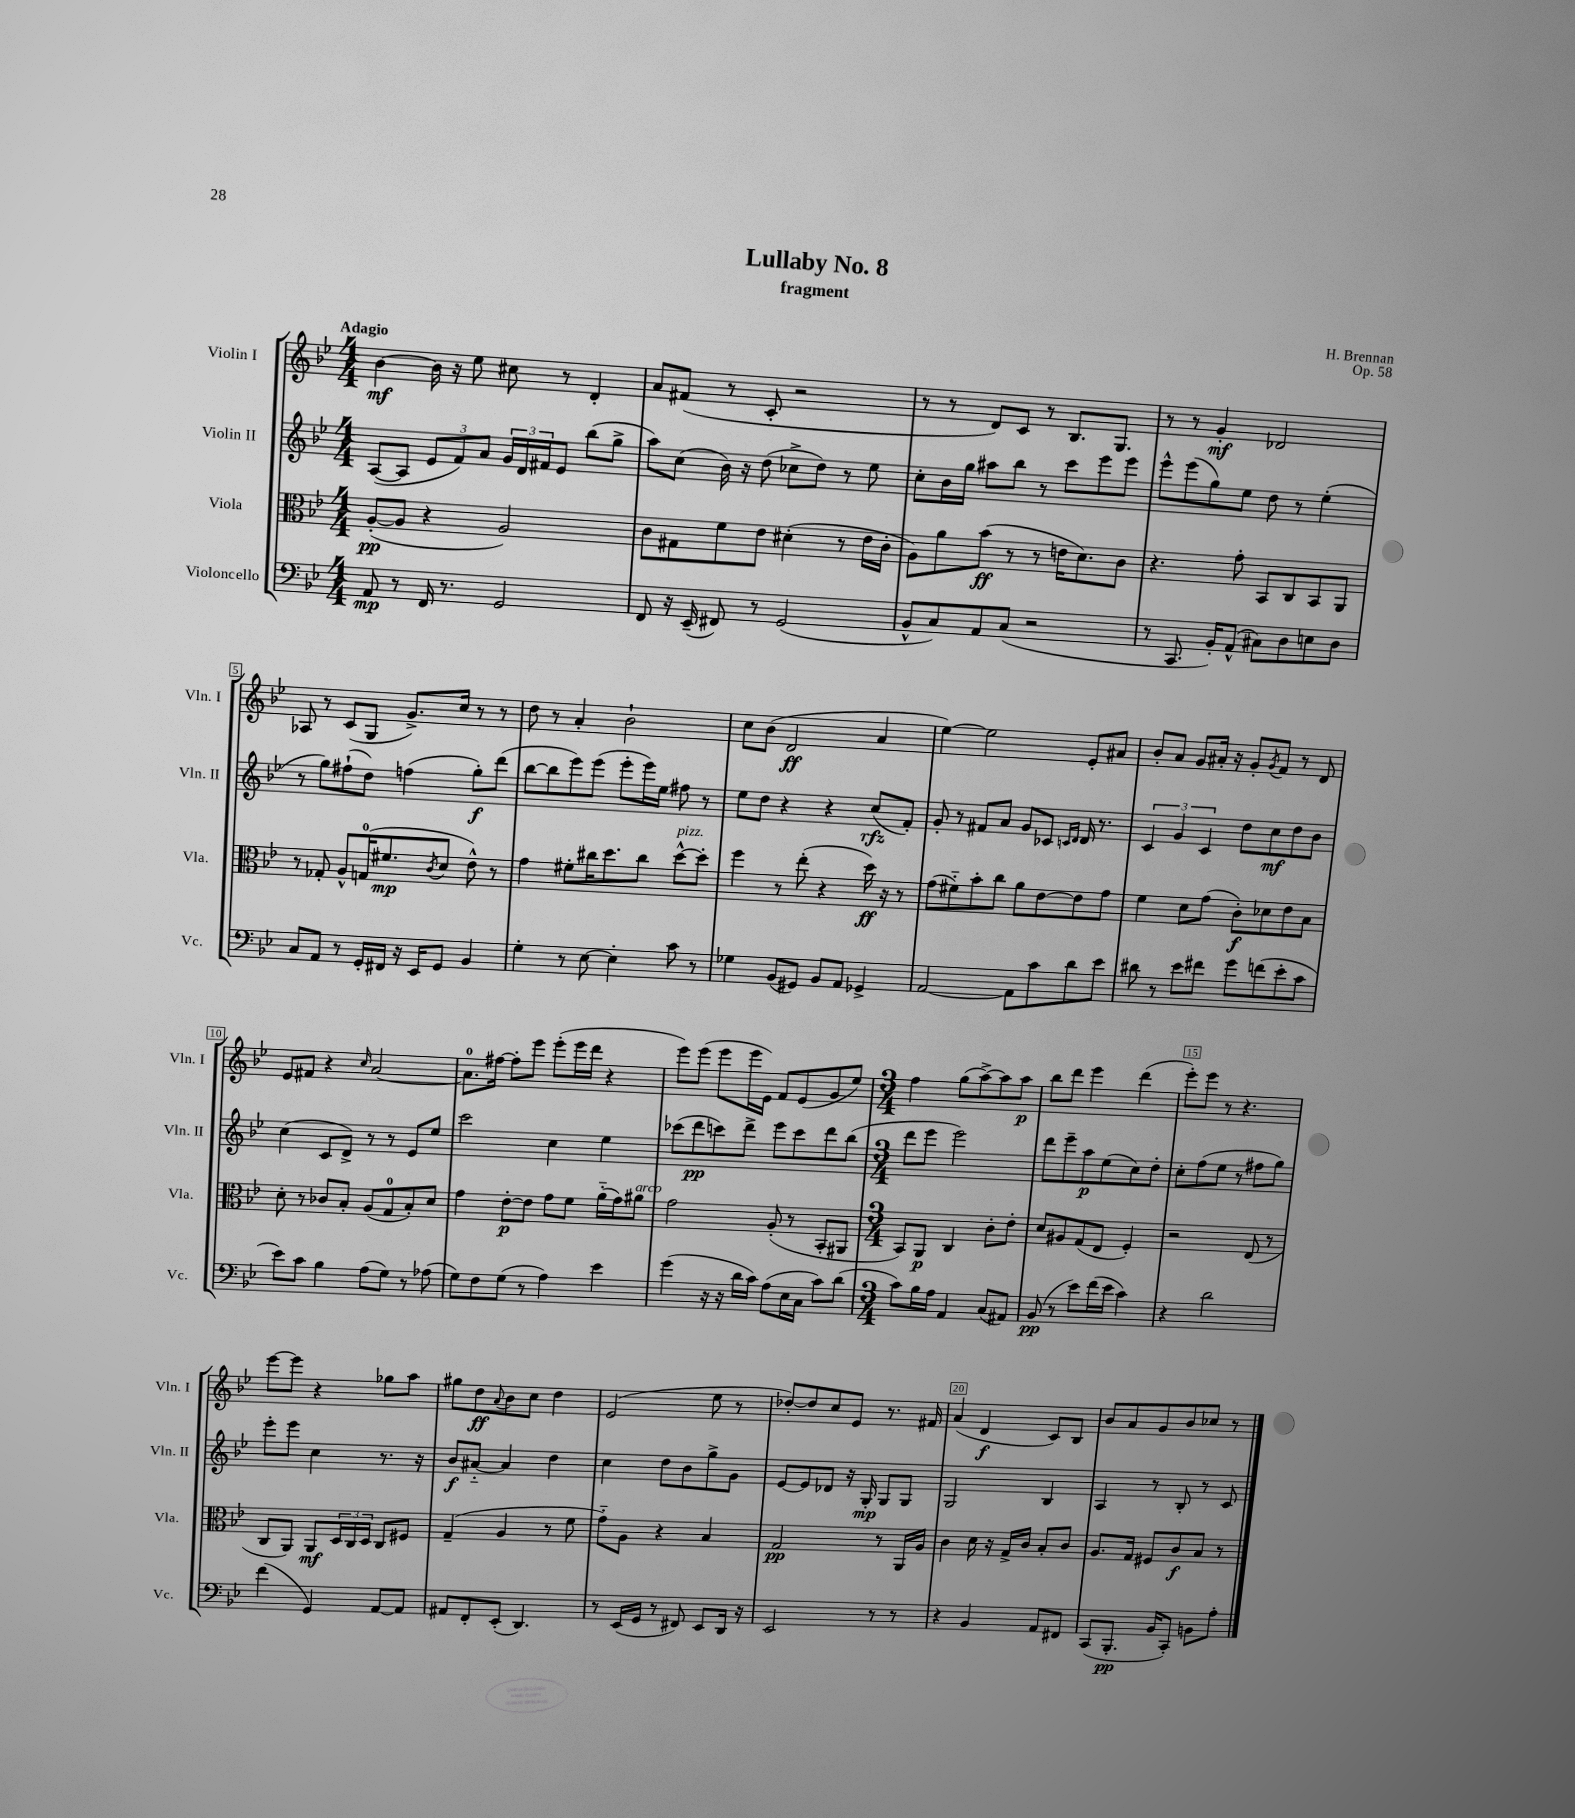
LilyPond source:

\header { title = "Lullaby No. 8" composer = "H. Brennan" subtitle = "fragment" opus = "Op. 58" }
<<
\new StaffGroup <<
\new Staff = "s0" \with { instrumentName = "Violin I" shortInstrumentName = "Vln. I" } {
    \clef treble \key bes \major \numericTimeSignature \time 4/4 \tempo "Adagio"
    bes'4~\mf bes'16 r16 ees''8 cis''8 r8 d'4-. |
    a'8 fis'8( r8 c'8-. r2 |
    r8 r8 d'8) c'8 r8 bes8. g8. |
    r8 r8 g'4-.\mf des'2 |
    aes8 r8 c'8( g8 g'8.->) c''16 r8 r8 |
    d''8 r8 a'4-. bes'2-! |
    c''8 bes'8( d'2\ff a'4 |
    ees''4~) ees''2 ees'8-. ais'8 |
    bes'8-. a'8 g'8 ais'16-. r16 g'8-. \acciaccatura { g'8 } f'8 r8 d'8 |
    ees'8 fis'8 r4 \grace { c''16 } a'2~ |
    a'8.-0 fis''16~ fis''8-. ees'''8 ees'''8-.( ees'''16 d'''16 r4 |
    ees'''8) ees'''8( ees'''8 ees'''16 ees'16) f'8 ees'8( g'8 ees''8) |
    \numericTimeSignature \time 3/4 f''4 g''8( a''8~->) a''8 a''8\p |
    bes''8 d'''8 ees'''4 d'''4( |
    ees'''8-.) ees'''8 r8 r4. |
    ees'''8~ ees'''8 r4 ges''8 a''8 |
    gis''8 d''8\ff \appoggiatura { a'8 } bes'8 c''8 d''4 |
    ees'2( ees''8 r8 |
    des''8~-.) des''8 c''8 ees'8 r8. fis'16 |
    a'4( d'4\f c'8) bes8 |
    bes'8 a'8 g'8 bes'8 ces''8 r8 \bar "|." |
}
\new Staff = "s1" \with { instrumentName = "Violin II" shortInstrumentName = "Vln. II" } {
    \clef treble \key bes \major \numericTimeSignature \time 4/4
    a8~( a8 \tuplet 3/2 { ees'8 f'8) a'8 } \tuplet 3/2 { g'16 d'16 fis'16 } ees'8 bes''8( g''8-> |
    a''8) c''8( bes'16) r16 d''8( ces''8-> d''8) r8 ees''8 |
    c''8-. bes'16 g''16 ais''8 bes''8 r8 c'''8 ees'''8 ees'''8 |
    ees'''8-^ ees'''8( g''8) ees''8 d''8 r8 ees''4-.( |
    r8 g''8) fis''8-!( d''8) f''4( g''8-.\f) d'''8( |
    bes''8~ bes''8 ees'''8) ees'''8( ees'''8-. ees'''16) ees''16 fis''8 r8 |
    ees''8 d''8 r4 r4 c''8\rfz( f'8-.) |
    g'8-. r8 fis'8 a'8 g'8 ces'8 \grace { c'16 d'16 } d'16 r8. |
    \tuplet 3/2 { c'4 g'4 c'4 } d''8 c''8\mf d''8 bes'8 |
    c''4( c'8 d'8->) r8 r8 ees'8 ees''8 |
    c'''2 c''4 ees''4 |
    ces'''8( d'''8\pp c'''8) d'''8-> ees'''8 c'''8 d'''8 bes''8( |
    \numericTimeSignature \time 3/4 d'''8 ees'''8 ees'''2) |
    d'''8 ees'''8-- a''8\p ees''8( c''8) d''8-. |
    c''8-. f''8( ees''8 r8 fis''8 g''8) |
    ees'''8-. ees'''8 c''4 r8. r16 |
    bes'8\f ais'8~-_ ais'4 d''4 |
    c''4 d''8 bes'8 g''8-> g'8 |
    ees'8~ ees'8 des'8 r16 g16-.\mp g8 g8 |
    g2 bes4 |
    a4 r8 bes8-. r8 c'8 \bar "|." |
}
\new Staff = "s2" \with { instrumentName = "Viola" shortInstrumentName = "Vla." } {
    \clef alto \key bes \major \numericTimeSignature \time 4/4
    a8~-.\pp( a8 r4 a2) |
    c'8 gis8 f'8 ees'8 dis'4-.( r8 ees'16 c'16-. |
    a8) a'8 bes'8\ff( r8 r8 e'16 d'8.) c'8 |
    r4. g'8-. bes,8 c8 bes,8 a,8 |
    r8 ges8-. a8-^ g16-0( fis'8.\mp \acciaccatura { c'8 } d'8 ees'8-^) r8 |
    g'4 fis'8-. cis''16 d''8. cis''8 d''8~-^^\markup { \italic "pizz." } d''8-. |
    f''4 r8 ees''8-.( r4 d''16\ff) r16 r8 |
    g'8( fis'8-_) bes'8-. c''8 a'8 ees'8~ ees'8 g'8 |
    f'4 d'8 g'8( c'8-.\f) des'8 ees'8 bes8 |
    d'8-. r8 ces'8 bes8-. a8( g8-0 bes8-.) d'8 |
    g'4 ees'8~-.\p ees'8 g'8 f'8 a'16-_( g'16) ais'8^\markup { \italic "arco" } |
    g'2 a8-.( r8 bes,8-. ais,8 |
    \numericTimeSignature \time 3/4 bes,8) a,8\p c4 c'8-. ees'8-. |
    d'8 ais8 g8( ees8 f4-.) |
    r2 ees8( r8 |
    c8 a,8) a,8\mf \tuplet 3/2 { d16 c16 d16 } c8 fis8 |
    g4--( a4 r8 f'8 |
    g'8-_) a8 r4 bes4 |
    g2\pp r8 a,16 a16 |
    c'4 d'16 r16 g16-> c'16 bes8-. c'8 |
    a8. g16 fis8 c'8\f bes8 r8 \bar "|." |
}
\new Staff = "s3" \with { instrumentName = "Violoncello" shortInstrumentName = "Vc." } {
    \clef bass \key bes \major \numericTimeSignature \time 4/4
    a,8\mp r8 f,16 r8. g,2 |
    f,8 r16 ees,16--( fis,8) r8 g,2( |
    bes,8-^ c8) a,8 c8( r2 |
    r8 c,8. bes,16-.) a,8-^( cis8) d8 e8 d8 |
    c8 a,8 r8 g,16-. fis,16 r16 ees,16 g,8 bes,4 |
    g4-. r8 ees8~ ees4-. c'8 r8 |
    ges4 bes,8( gis,8) bes,8 a,8 ges,4-> |
    a,2~ a,8 c'8 d'8 ees'8 |
    dis'8 r8 ees'8 fis'8 g'8 f'8( ees'8-. c'8 |
    ees'8) c'8 bes4 a8( g8) r8 aes8( |
    g8) f8 g8( r8 a4) ees'4 |
    g'4( r16 r16 d'16 c'16) a8( ees16 c16 c'8) d'8( |
    \numericTimeSignature \time 3/4 c'8) bes16 a16 a,4 c8( ais,8) |
    bes,8\pp( r8 ees'8) f'16( ees'16 c'4) |
    r4 d'2 |
    f'4( g,4) a,8~ a,8 |
    ais,8 f,8-. ees,8-.( d,4.) |
    r8 ees,16( g,16 r8 fis,8) ees,8 d,16 r16 |
    ees,2 r8 r8 |
    r4 bes,4 a,8 fis,8 |
    c,8( bes,,8.-.\pp bes,16 c,8-.) b,8 a8-. \bar "|." |
}
>>
>>
\layout { \context { \Score \override BarNumber.break-visibility = ##(#f #t #t) barNumberVisibility = #(every-nth-bar-number-visible 5) \override BarNumber.stencil = #(make-stencil-boxer 0.1 0.3 ly:text-interface::print) } }
